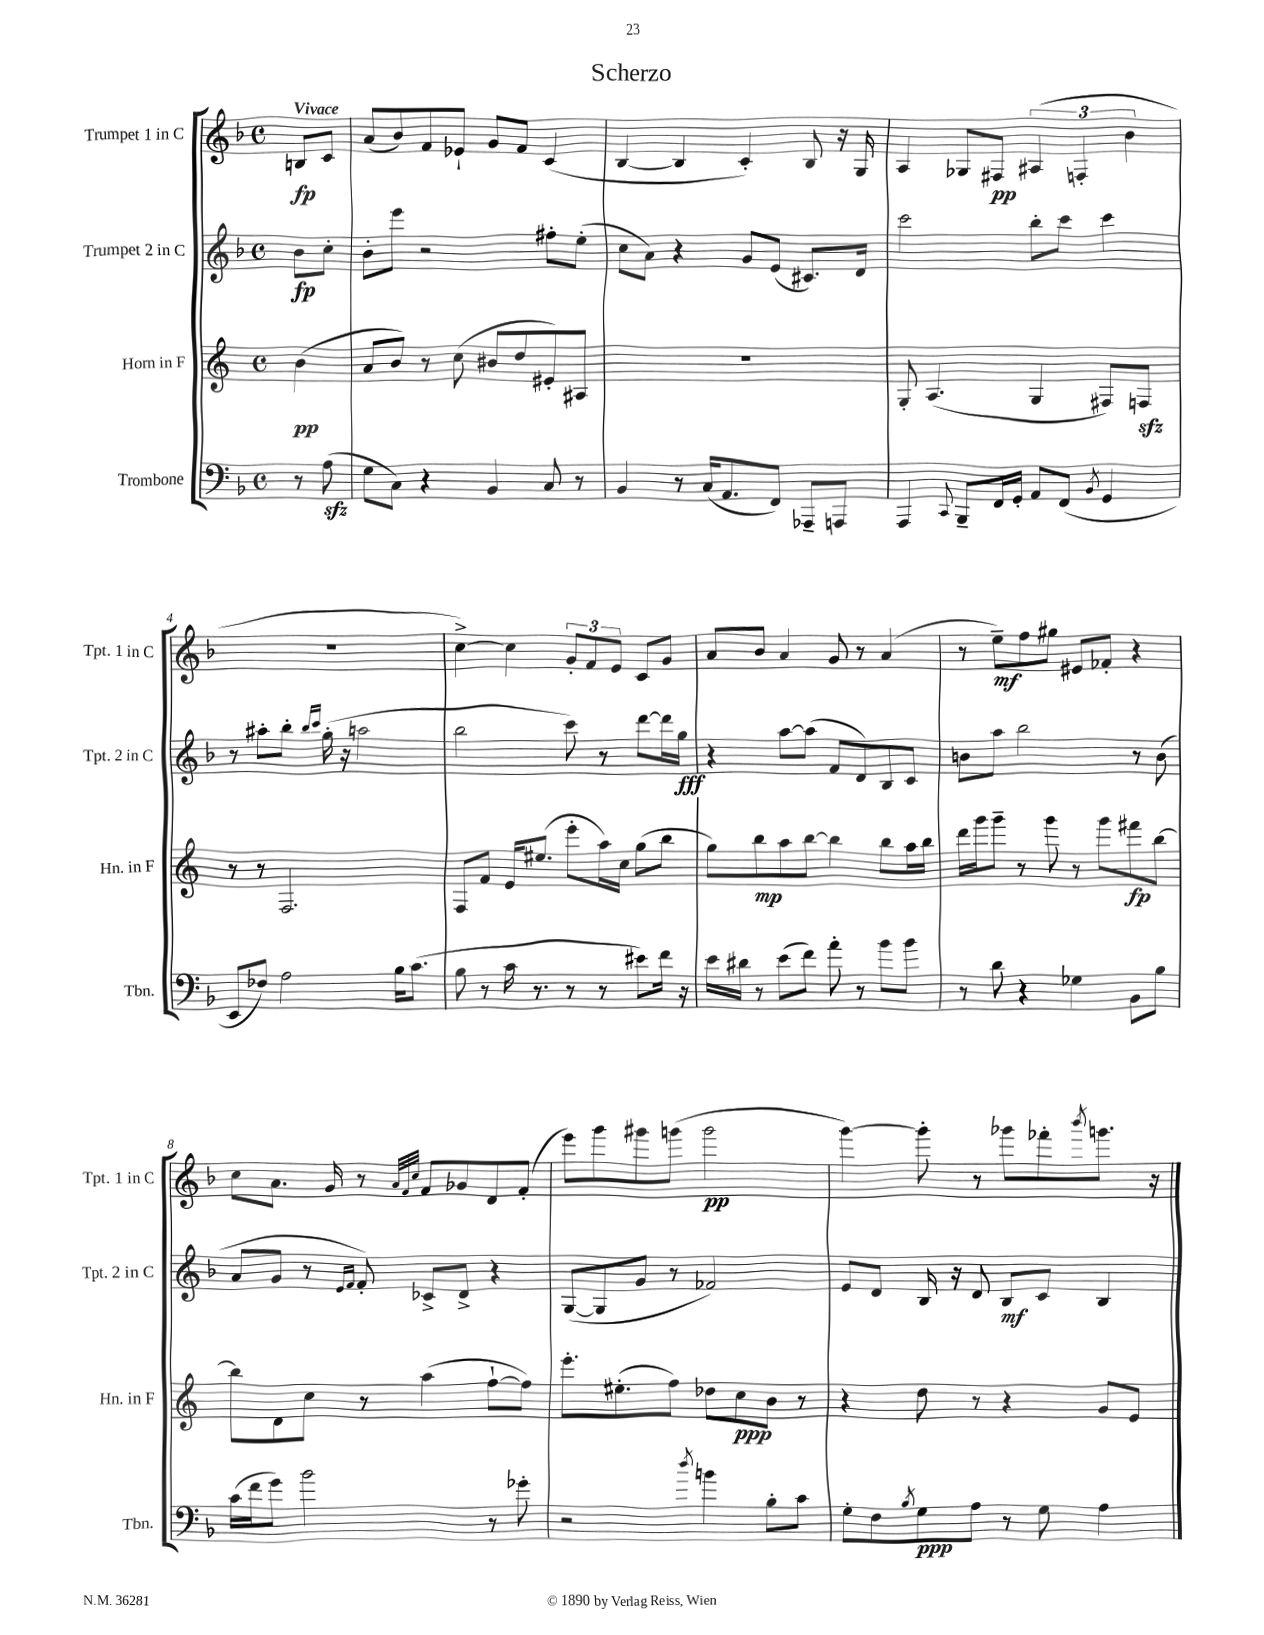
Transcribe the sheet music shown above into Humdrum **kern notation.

**kern	**kern	**kern	**kern
*staff4	*staff3	*staff2	*staff1
*clefF4	*clefG2	*clefG2	*clefG2
*k[b-]	*k[]	*k[b-]	*k[b-]
*M4/4	*M4/4	*M4/4	*M4/4
*met(c)	*met(c)	*met(c)	*met(c)
8r	(4b	8b-	8B
(8A	.	8cc'	8c
=	=	=	=
8G	8a	8b-'	(8a
8C)	8b)	8eee	8b-)
4r	8r	2r	8f
.	(8cc	.	8e-`
4BB-	8b#	.	8g
.	8dd	.	8f
8C	8e#')	8ff#'	(4c
8r	8A#	(8ee'	.
=	=	=	=
4BB-	1r	8cc	[4B-
.	.	8a)	.
8r	.	4r	4B-]
(16C	.	.	.
8.AA	.	.	.
.	.	8g	4c')
8FF)	.	(8e	.
8AAA-~	.	8.c#)	8B-
8AAA	.	.	16r
.	.	16d	16G
=	=	=	=
4AAA	8G'	2ccc	4A
.	(4.A	.	.
8qqCC	.	.	.
8BBB-~	.	.	8G-
16FF	.	.	8F#
16GG'	.	.	.
8AA	4G	8bb-'	(6A#
(8FF	.	8ccc	.
.	.	.	6F'
8qBB-	.	.	.
4GG	8F#)	4ccc	.
.	.	.	6b-
.	8F	.	.
=	=	=	=
8EE	8r	8r	1r
8F-)	8r	8aa#'	.
2A	2.F	8bb-'	.
.	.	16qqbb-	.
.	.	16qqccc	.
.	.	(16gg'	.
.	.	16r	.
.	.	2aa	.
16B-	.	.	.
(8.c	.	.	.
=	=	=	=
8B-	8F	2bb-	[4cc^)
8r	8f	.	.
16c	16e	.	4cc]
8.r	(8.ee#	.	.
8r	8eee'	8ccc)	12g'
.	.	.	12f
8r	16aa)	8r	.
.	.	.	12e
.	16cc	.	.
8e#)	(8gg	[8ddd	8c
16f	8bb	16ddd]	8g
16r	.	16gg	.
=	=	=	=
16e	8gg)	4r	8a
16d#	.	.	.
8r	8bb	.	8b-
(8e	8aa	[8aa	4a
8f)	[8bb	(8aa]	.
8a'	4bb]	8f	8g
8r	.	8d)	8r
8b-	8bb	8B-	(4a
8b-	16aa	8c	.
.	16bb	.	.
=	=	=	=
8r	16ddd	8b	8r
.	16ggg	.	.
8d	8ggg~	8aa	8ee~)
4r	8r	2bb-	8ff
.	8ggg	.	8gg#
4G-	8r	.	8e#
.	8ggg	.	8f-'
8BB-	8fff#	8r	4r
8B-	[8bb	(8b	.
=	=	=	=
(16c	8bb]	8a	8cc
16f	.	.	.
8g)	8d	8g	8.a
2b-	8cc	8r	.
.	.	.	16g
.	.	16qqe	.
.	.	16qqf	.
.	8r	8f')	8r
.	.	.	32qqa
.	.	.	32qqf
.	.	.	32qqcc
.	(4aa	8c-^	8f
.	.	8d^	8g-
8r	[8ff`	4r	8d
8g-'	8ff])	.	(8f'
=	=	=	=
2r	8.eee'	([8G	8eee)
.	.	8G]	8ggg
.	(8.ee#'	.	.
.	.	8g	8ggg#
.	8ff)	8r	(8ggg
8qdd	.	.	.
4b	8dd-	2f-)	2ggg
.	8cc	.	.
8B-'	8b	.	.
8c	8r	.	.
=	=	=	=
8G'	4r	8e	[4ggg)
8F	.	8d	.
8qB-	.	.	.
8G	8dd	16B-	8ggg']
.	.	16r	.
8A	8r	8d	8r
8r	4r	8B-	8ggg-
8G	.	8c	8fff-'
.	.	.	8qbbb-
4A	8g	4B-	8.ggg
.	8e	.	.
.	.	.	16r
==	==	==	==
*-	*-	*-	*-
